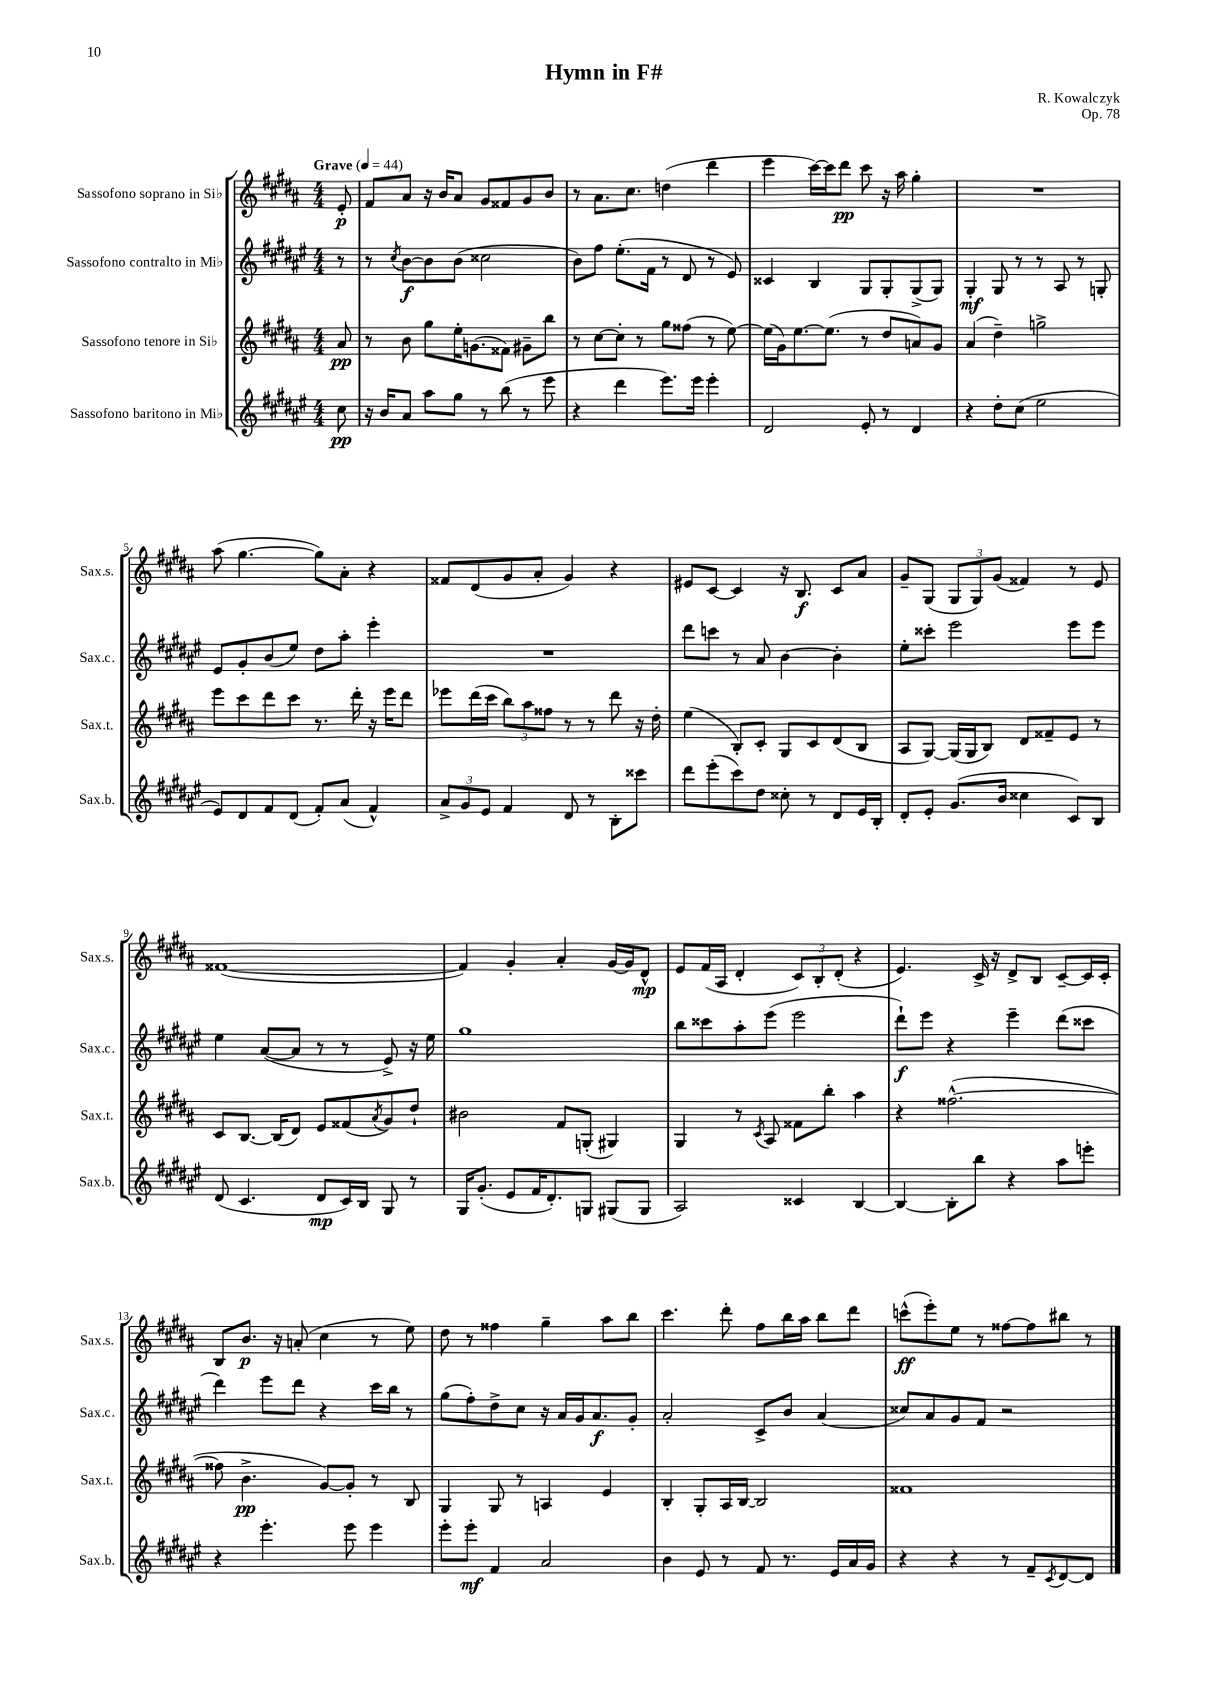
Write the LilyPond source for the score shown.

\header { title = "Hymn in F#" composer = "R. Kowalczyk" opus = "Op. 78" }
<<
\new StaffGroup <<
\new Staff = "s0" \with { instrumentName = "Sassofono soprano in Sib" shortInstrumentName = "Sax.s." } {
    \clef treble \key b \major \numericTimeSignature \time 4/4 \partial 8 \tempo "Grave" 4 = 44
    e'8-.\p |
    fis'8 ais'8 r16 b'16 ais'8 gis'8 fisis'8 gis'8 b'8 |
    r8 ais'8. cis''8. d''4( dis'''4 |
    e'''4 cis'''16~) cis'''16 dis'''8\pp cis'''8 r16 ais''16 gis''4-. |
    R1 |
    ais''8( gis''4.~ gis''8) ais'8-. r4 |
    fisis'8 dis'8( gis'8 ais'8-. gis'4) r4 |
    eis'8 cis'8~ cis'4 r16 b8.\f cis'8 ais'8 |
    gis'8-- gis8( \tuplet 3/2 { gis8 gis8) gis'8( } fisis'4) r8 e'8 |
    fisis'1~( |
    fisis'4) gis'4-. ais'4-. gis'16~ gis'16 dis'8-^\mp |
    e'8 fis'16( ais16 dis'4-. \tuplet 3/2 { cis'8) b8-. dis'8-.( } r4 |
    e'4.) cis'16-> r16 dis'8-> b8 cis'8~-- cis'16 cis'16-. |
    b8 b'8.\p r16 a'8-.( cis''4 r8 e''8) |
    dis''8 r8 fisis''4 gis''4-- ais''8 b''8 |
    cis'''4. dis'''8-. fis''8 b''16 ais''16 b''8 dis'''8 |
    c'''8-^\ff( e'''8-.) e''8 r8 fisis''8~ fisis''8 bis''8 r8 \bar "|." |
}
\new Staff = "s1" \with { instrumentName = "Sassofono contralto in Mib" shortInstrumentName = "Sax.c." } {
    \clef treble \key fis \major \numericTimeSignature \time 4/4 \partial 8
    r8 |
    r8 \acciaccatura { cis''8 } b'8~\f b'8 b'8( cisis''2 |
    b'8) fis''8 eis''8.-.( fis'16 r8 dis'8 r8 eis'8) |
    cisis'4 b4 gis8 gis8-. gis8->( gis8) |
    gis4-.\mf gis8 r8 r8 ais8 r8 g8-. |
    eis'8 gis'8-. b'8( eis''8) dis''8 ais''8-. eis'''4-. |
    R1 |
    dis'''8 c'''8 r8 ais'8 b'4~ b'4-. |
    eis''8-. cisis'''8-. eis'''2 eis'''8 eis'''8 |
    eis''4 ais'8~( ais'8 r8 r8 eis'8->) r16 eis''16 |
    gis''1 |
    b''8 cisis'''8 ais''8-. eis'''8( eis'''2 |
    dis'''8-!\f) eis'''8 r4 eis'''4-- dis'''8( cisis'''8 |
    dis'''4) eis'''8 dis'''8 r4 cis'''16 b''16 r8 |
    gis''8( fis''8-.) dis''8-> cis''8 r16 ais'16 gis'16 ais'8.\f gis'8-. |
    ais'2-. cis'8-> b'8 ais'4( |
    cisis''8) ais'8 gis'8 fis'8 r2 \bar "|." |
}
\new Staff = "s2" \with { instrumentName = "Sassofono tenore in Sib" shortInstrumentName = "Sax.t." } {
    \clef treble \key b \major \numericTimeSignature \time 4/4 \partial 8
    ais'8\pp |
    r8 b'8 gis''8 e''16-. g'8.( fisis'8) gis'8-- b''8 |
    r8 cis''8~ cis''8-. r8 gis''8 fisis''8( r8 e''8~) |
    e''16( gis'16) e''8.~ e''8.( r8 dis''8 a'8) gis'8 |
    ais'4( dis''4--) g''2-> |
    e'''8 cis'''8 dis'''8 cis'''8 r8. dis'''16-. r16 e'''16 dis'''8 |
    ees'''8 dis'''16( cis'''16 \tuplet 3/2 { b''8) ais''8 fisis''8 } r8 r8 dis'''8 r16 dis''16-. |
    e''4( b8-.) cis'8-. gis8 cis'8 dis'8( b8 |
    ais8 gis8~) gis16( gis16 b8) dis'8 fisis'8-- e'8 r8 |
    cis'8 b8.~ b16( dis'8) e'8 fisis'8( \acciaccatura { ais'8 } gis'8) dis''8-! |
    bis'2 fis'8 g8-.( gis4) |
    gis4 r8 \acciaccatura { cis'8 } ais8 fisis'8 b''8-. ais''4 |
    r4 fisis''2.~-^( |
    fisis''8 b'4.->\pp gis'8~) gis'8-. r8 b8 |
    gis4 gis8 r8 a4 e'4 |
    b4-. gis8-. ais16 b16~ b2 |
    fisis'1 \bar "|." |
}
\new Staff = "s3" \with { instrumentName = "Sassofono baritono in Mib" shortInstrumentName = "Sax.b." } {
    \clef treble \key fis \major \numericTimeSignature \time 4/4 \partial 8
    cis''8\pp |
    r16 b'16 ais'8 ais''8 gis''8 r8 b''8( r8 eis'''8 |
    r4 dis'''4 eis'''8.) eis'''16 eis'''4-. |
    dis'2 eis'8-. r8 dis'4 |
    r4 dis''8-. cis''8( eis''2 |
    eis'8) dis'8 fis'8 dis'8( fis'8-.) ais'8( fis'4-^) |
    \tuplet 3/2 { ais'8-> gis'8 eis'8 } fis'4 dis'8 r8 b8-. cisis'''8 |
    dis'''8 eis'''8-.( cis'''8) dis''8 cisis''8-. r8 dis'8 eis'16 b16-. |
    dis'8-. eis'8-. gis'8.( b'16 cisis''4 cis'8) b8 |
    dis'8( cis'4. dis'8\mp cis'16) b16 gis8 r8 |
    gis16 gis'8.-.( eis'8 fis'16 dis'8.-.) g8 gis8( gis8 |
    ais2) cisis'4 b4~ |
    b4~ b8-. b''8 r4 ais''8 e'''8-. |
    r4 eis'''4.-. eis'''8 eis'''4 |
    eis'''8-. eis'''8-.\mf fis'4 ais'2 |
    b'4 eis'8 r8 fis'8 r8. eis'16 ais'16 gis'16 |
    r4 r4 r8 fis'8-- \acciaccatura { cis'8 } dis'8~ dis'8 \bar "|." |
}
>>
>>
